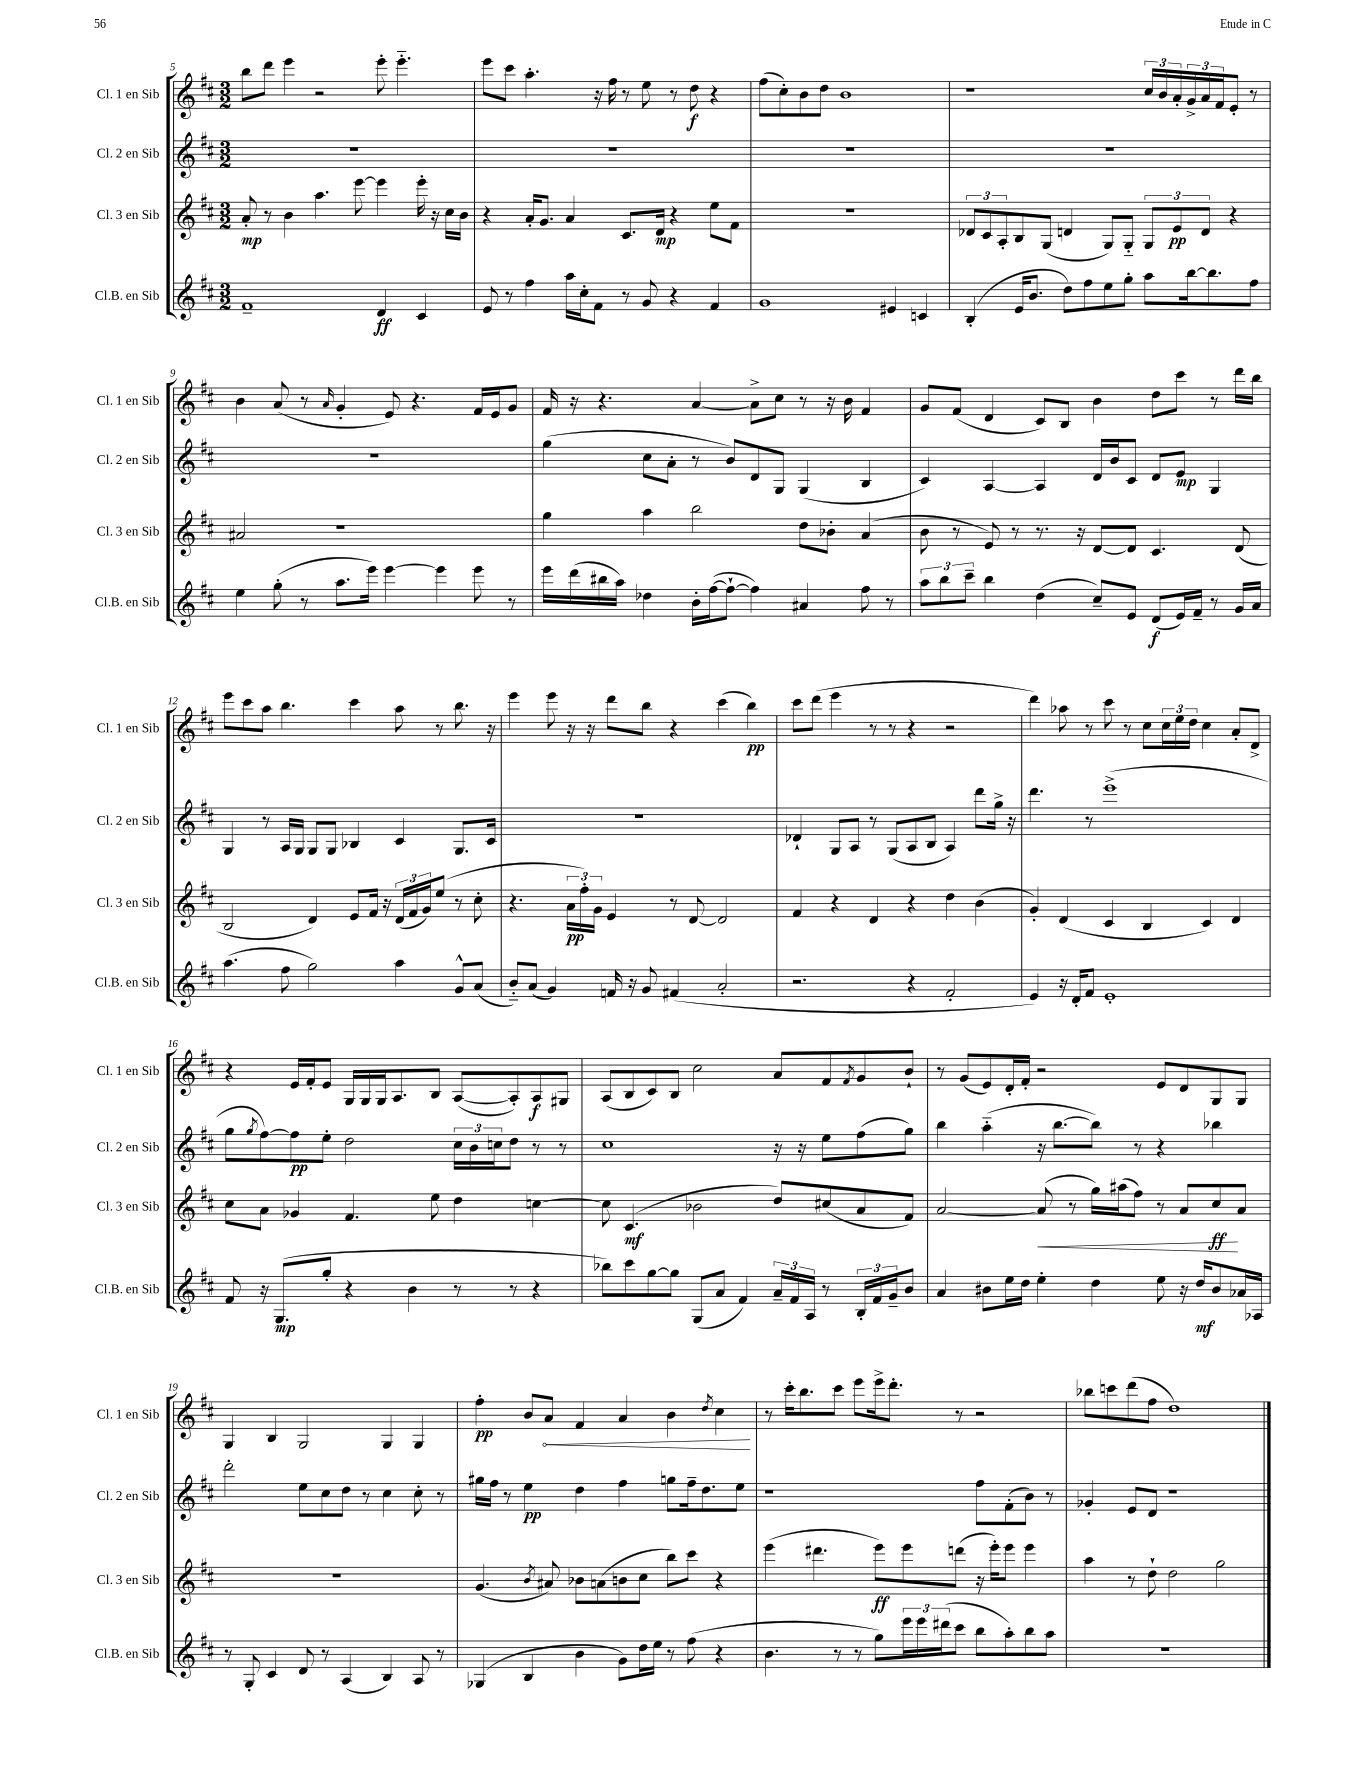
<<
\new StaffGroup <<
\new Staff = "s0" \with { instrumentName = "Cl. 1 en Sib" shortInstrumentName = "Cl. 1 en Sib" } {
    \clef treble \key d \major \numericTimeSignature \time 3/2
    b''8 d'''8 e'''4 r2 e'''8-. e'''4.-_ |
    e'''8 cis'''8 a''4.-. r16 fis''16 r8 e''8 r8 d''8\f r4 |
    fis''8( cis''8-.) b'8 d''8 b'1 |
    r1 \tuplet 3/2 { cis''16 b'16 a'16-. } \tuplet 3/2 { g'16-> a'16 fis'16 } e'8-. r8 |
    b'4 a'8( r8 \grace { a'16 } g'4-. e'8) r4. fis'16 e'16 g'8 |
    fis'16 r16 r4. a'4~ a'8-> cis''8 r8 r16 b'16 fis'4 |
    g'8 fis'8( d'4 cis'8) b8 b'4 d''8 cis'''8 r8 d'''16 b''16 |
    e'''8 cis'''8 a''8 b''4. cis'''4 a''8 r8 b''8. r16 |
    e'''4 e'''8 r16 r16 d'''8 b''8 r4 cis'''4( b''4\pp) |
    cis'''8 d'''8( e'''4 r8 r8 r4 r2 |
    d'''4) aes''8 r8 cis'''8 r8 cis''8 \tuplet 3/2 { cis''16 e''16 d''16 } cis''4 a'8-. d'8-> |
    r4 e'16 fis'16-. e'8 g16 g16 g16 a8. b8 a8~( a8-.) a8\f gis8 |
    a8( b8 cis'8) b8 cis''2 a'8 fis'8 \acciaccatura { fis'8 } g'8 b'8-! |
    r8 g'8( e'8) d'16-. fis'16-. r2 e'8 d'8 g8 g8 |
    g4 b4 g2 g4 g4 |
    fis''4-.\pp b'8 \once \override Hairpin.circled-tip = ##t a'8\< fis'4 a'4 b'4 \acciaccatura { d''8 } cis''4\! |
    r8 cis'''16-. b''8. cis'''8 e'''8 e'''16-> d'''8.-. r8 r2 |
    bes''8 c'''8 d'''8( fis''8 d''1) \bar "|." |
}
\new Staff = "s1" \with { instrumentName = "Cl. 2 en Sib" shortInstrumentName = "Cl. 2 en Sib" } {
    \clef treble \key d \major \numericTimeSignature \time 3/2
    R1. |
    R1. |
    R1. |
    R1. |
    R1. |
    g''4( cis''8 a'8-. r8 b'8) d'8 g8 g4( b4 |
    cis'4) a4~ a4 d'16 b'16 cis'8 d'8 e'8\mp g4 |
    g4 r8 a16 g16 g8 g8 bes4 cis'4 g8. cis'16 |
    R1. |
    des'4-! g8 a8 r8 g8( a8 b8 a4) d'''8 g''16-> r16 |
    d'''4. r8 e'''1->( |
    g''8 \acciaccatura { g''8 } fis''8~) fis''8\pp e''8-. d''2 \tuplet 3/2 { cis''16 b'16 c''16 } d''8 r8 r8 |
    cis''1 r16 r16 e''8 fis''8( g''8) |
    b''4 a''4-_( r16 b''8.~ b''8) r8 r4 bes''4 |
    d'''2-. e''8 cis''8 d''8 r8 cis''4 cis''8-. r8 |
    gis''16 fis''16 r8 e''4\pp d''4 fis''4 g''8 fis''16-- d''8. e''8 |
    r1 fis''8 fis'8-.( b'8) r8 |
    ges'4-. e'8 d'8 r1 \bar "|." |
}
\new Staff = "s2" \with { instrumentName = "Cl. 3 en Sib" shortInstrumentName = "Cl. 3 en Sib" } {
    \clef treble \key d \major \numericTimeSignature \time 3/2
    a'8-.\mp r8 b'4 a''4. e'''8~ e'''4 e'''16-. r16 cis''16 b'16 |
    r4 a'16-. g'8. a'4 cis'8. d'16\mp r4 e''8 fis'8 |
    R1. |
    \tuplet 3/2 { des'8 cis'8 a8-. } b8 g8( d'4 g8) g8-_ \tuplet 3/2 { g8 e'8\pp d'8 } r4 |
    ais'2 r1 |
    g''4 a''4 b''2 d''8 bes'8-. a'4( |
    b'8 r8 e'8) r8 r8. r16 d'8~ d'8 cis'4. d'8( |
    b2 d'4) e'8 fis'16 r16 \tuplet 3/2 { d'16( fis'16 g'16) } e''8( r8 cis''8-. |
    r4. \tuplet 3/2 { a'16\pp fis''16-.) g'16 } e'4 r8 d'8~ d'2 |
    fis'4 r4 d'4 r4 d''4 b'4( |
    g'4-.) d'4( cis'4 b4 cis'4) d'4 |
    cis''8 a'8 ges'4 fis'4. e''8 d''4 c''4~ |
    c''8 cis'4.\mf( bes'2 d''8) cis''8( a'8 fis'8) |
    a'2~ a'8\<( r8 g''16) ais''16( fis''8) r8 a'8 cis''8\ff\! a'8 |
    R1. |
    g'4.( \acciaccatura { b'8 } ais'8) bes'8 a'8( b'8 cis''8 b''8) cis'''8 r4 |
    e'''4( dis'''4. e'''8\ff) e'''8 d'''8( r16 e'''16-.) e'''8 e'''4 |
    a''4 r8 d''8-! d''2 g''2 \bar "|." |
}
\new Staff = "s3" \with { instrumentName = "Cl.B. en Sib" shortInstrumentName = "Cl.B. en Sib" } {
    \clef treble \key d \major \numericTimeSignature \time 3/2
    fis'1-- d'4\ff cis'4 |
    e'8 r8 fis''4 a''16 cis''16-. fis'8 r8 g'8 r4 fis'4 |
    g'1 eis'4 c'4 |
    b4-.( e'16 b'8. d''8) fis''8 e''8 g''8-. a''8 b''16~ b''8. fis''8 |
    e''4 g''8-.( r8 a''8. e'''16) e'''4~ e'''4 e'''8 r8 |
    e'''16 d'''16( bis''16 a''16) des''4 b'16-. fis''16~( fis''8~-! fis''4) ais'4 fis''8 r8 |
    \tuplet 3/2 { a''8 b''8 cis'''8-- } b''4 d''4( cis''8--) e'8 d'8\f( e'16) fis'16-- r8 g'16 a'16 |
    a''4.( fis''8 g''2) a''4 g'8-^ a'8( |
    b'8-_) a'8( g'4) f'16 r16 g'8 fis'4( a'2-. |
    r2. r4 fis'2-. |
    e'4) r16 d'16-. fis'8 e'1-. |
    fis'8 r16 g8.\mp( g''8-. r4 b'4 r8 r8 r4 |
    bes''8) cis'''8 g''8~ g''8 g8( a'8 fis'4) \tuplet 3/2 { a'16-- fis'16 a16 } r8 \tuplet 3/2 { b16-. fis'16 g'16-- } b'8 |
    a'4 bis'8 e''16 d''16 e''4-. d''4 e''8 r16 d''16\mf bis'8 aes'16 aes16 |
    r8 g8-. cis'4 d'8 r8 a4( b4) a8 r8 |
    ges4( b4 b'4 g'8) d''16 e''16 r8 fis''8( r4 |
    b'4. r8 r8 g''8) \tuplet 3/2 { e'''16 e'''16 dis'''16( } cis'''8 b''8 a''8-.) b''8 a''8 |
    R1. \bar "|." |
}
>>
>>
\layout { \context { \Score currentBarNumber = #5 } }
